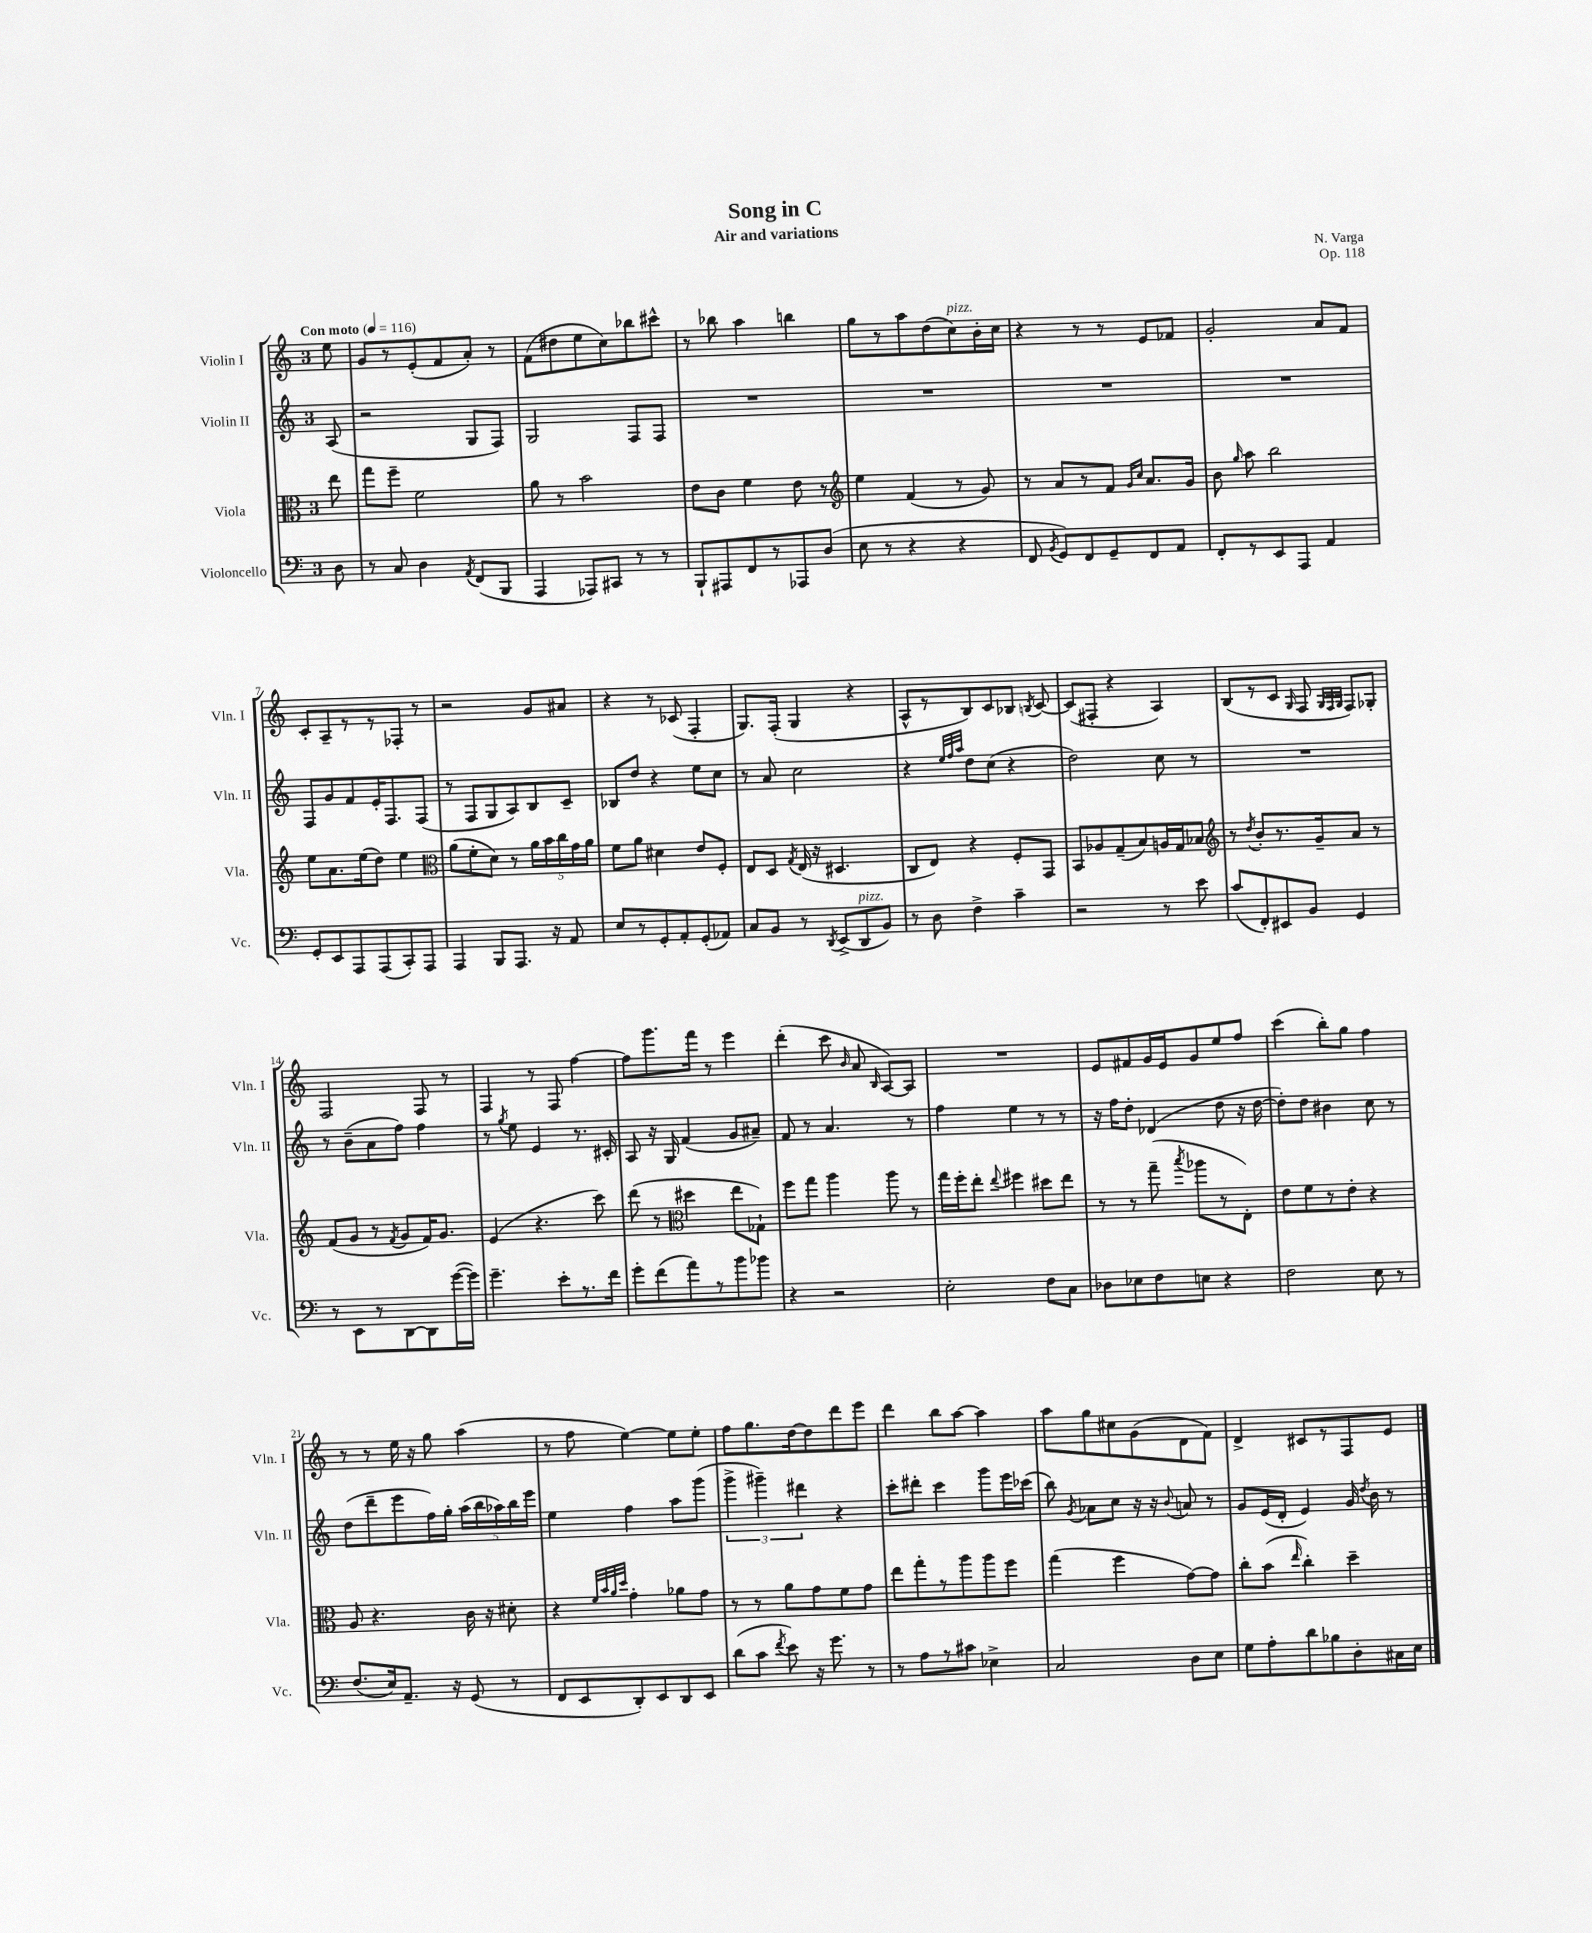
\header { title = "Song in C" composer = "N. Varga" subtitle = "Air and variations" opus = "Op. 118" }
<<
\new StaffGroup <<
\new Staff = "s0" \with { instrumentName = "Violin I" shortInstrumentName = "Vln. I" } {
    \clef treble \key c \major \once \override Staff.TimeSignature.style = #'single-digit \time 3/4 \partial 8 \tempo "Con moto" 4 = 116
    \autoBeamOff e''8 |
    g'8[ r8 e'8-.( f'8 a'8]-.) r8 |
    f'8[( dis''8 e''8 c''8) bes''8 cis'''8]-^ |
    r8 bes''8 a''4 b''4 |
    g''8[ r8 a''8 d''8( c''8^\markup { \italic "pizz." }) b'16-. c''16] |
    r4 r8 r8 e'8[ fes'8] |
    g'2-. a'8[ f'8] |
    c'8[-. a8-- r8 r8 fes8]-. r8 |
    r2 g'8[ ais'8] |
    r4 r8 ces'8( f4-. |
    g8.[) f16]-.( g4 r4 |
    a8[-^ r8 b8) c'8 bes8] \acciaccatura { b8 } c'8~ |
    c'8[( fis8]-. r4 a4) |
    b8[( r8 c'8] \grace { g16 } f8 \grace { g32[ f32 g32] } f8[) ges8]-. |
    f2 f8 r8 |
    f4 r8 f8 f''4~ |
    f''8[ g'''8. f'''16] r8 e'''4 |
    d'''4-.( c'''8 \grace { b'16 } a'8 \grace { b16 } a8[~) a8] |
    R2. |
    e'8[ fis'8 g'16 e'16 g'8 e''8 f''8] |
    c'''4( b''8[-.) g''8] f''4 |
    r8 r8 e''16 r16 g''8 a''4( |
    r8 f''8 e''4~) e''8[ e''8]-. |
    f''8[ g''8. d''16~ d''8 d'''8 e'''8] |
    d'''4 b''8[ a''8]~ a''4 |
    a''8[ g''8 cis''8 g'8( d'8 f'8]) |
    d'4-> cis'8[ r8 f8 e'8] \bar "|." |
}
\new Staff = "s1" \with { instrumentName = "Violin II" shortInstrumentName = "Vln. II" } {
    \clef treble \key c \major \once \override Staff.TimeSignature.style = #'single-digit \time 3/4 \partial 8
    \autoBeamOff a8( |
    r2 g8[ f8]) |
    g2 f8[ f8] |
    R2. |
    R2. |
    R2. |
    R2. |
    f8[ g'8 f'8 e'16-. f8. f8]( |
    r8 f8[ g8 a8) b8 c'8]-- |
    bes8[ d''8] r4 e''8[ c''8] |
    r8 a'8 c''2 |
    r4 \grace { e''32[ f''32 a''32] } d''8[ c''8]( r4 |
    d''2) c''8 r8 |
    R2. |
    r8 b'8[--( a'8 f''8]) f''4 |
    r8 \acciaccatura { g''8 } e''8 e'4 r8. cis'16-. |
    a8 r16 g16 f'4( g'8[ ais'8]--) |
    f'8 r8 a'4. r8 |
    f''4 e''4 r8 r8 |
    r16 f''16[ d''8]-. des'4( d''8 r16 d''16~ |
    d''8[-.) d''8] bis'4 c''8 r8 |
    d''8[( d'''8-- e'''8 f''16) g''16]-. \tuplet 5/4 { a''16[( b''16 aes''16) b''16 e'''16] } |
    e''4 f''4 a''8[ g'''8]( |
    \tuplet 3/2 { g'''4-> gis'''4--) dis'''4 } r4 |
    c'''8[-. dis'''8]-. c'''4 g'''8[ e'''16 ces'''16]( |
    b''8) \acciaccatura { g'8 } aes'8[ c''8] r16 r16 \appoggiatura { b'8 } a'8 r8 |
    g'8[ e'16( d'16]-. e'4) g'16 \acciaccatura { d''8 } b'16 r8 \bar "|." |
}
\new Staff = "s2" \with { instrumentName = "Viola" shortInstrumentName = "Vla." } {
    \clef alto \key c \major \once \override Staff.TimeSignature.style = #'single-digit \time 3/4 \partial 8
    \autoBeamOff e''8 |
    g''8[ f''8]-- f'2 |
    a'8 r8 b'2 |
    e'8[ c'8] f'4 e'8 r8 |
    \clef treble e''4 f'4( r8 g'8) |
    r8 a'8[ r8 f'8] \grace { g'16[ c''16] } a'8.[ g'16] |
    b'8 \grace { g''16 } a''8 b''2 |
    e''8[ a'8. e''16( d''8]) e''4 |
    \clef alto a'8[( f'8-. d'8]) r8 \tuplet 5/4 { a'16[ b'16 c''16 g'16 a'16] } |
    f'8[ a'8] dis'4 e'8[ f8]-. |
    e8[ d8] \acciaccatura { g8 } e16( r16 dis4. |
    c8[ e8]) r4 f8[-. g,8] |
    b,8[ aes8 g8--( b8) a16 g16 bes8] |
    \clef treble r8 \acciaccatura { d''8 } b'8[-. r8. g'16-- a'8] r8 |
    f'8[( g'8] r8 \acciaccatura { f'8 } g'8[ f'16) g'8.] |
    e'4( r4. c'''8) |
    d'''8( r8 \clef alto dis''4 e''8[ ges8]-!) |
    f''8[ g''8] a''4 a''8 r8 |
    g''16[ f''16-. e''8]-. \appoggiatura { e''8 } fis''4 dis''8[ e''8] |
    r8 r8 g''8--( \acciaccatura { b''8 } aes''8[ r8 e8]-.) |
    e'8[ f'8 r8 e'8]-. r4 |
    a8 r4. c'16 r16 dis'8-. |
    r4 \grace { f'32[ b'32 a'32 d''32] } g'4-. aes'8[ g'8] |
    r8 r8 a'8[ g'8 f'8 g'8] |
    e''8[ g''8-. r8 a''8 a''8 f''8] |
    g''4( f''4 g'8[~) g'8] |
    c''8[-. b'8]( \grace { e''16 } c''4-.) d''4-- \bar "|." |
}
\new Staff = "s3" \with { instrumentName = "Violoncello" shortInstrumentName = "Vc." } {
    \clef bass \key c \major \once \override Staff.TimeSignature.style = #'single-digit \time 3/4 \partial 8
    \autoBeamOff d8 |
    r8 c8 d4 \acciaccatura { a,8 } f,8[( b,,8] |
    a,,4 aes,,8[) cis,8] r8 r8 |
    b,,8[-! ais,,8 f,8 r8 aes,,8 d8]( |
    e8 r8 r4 r4 |
    f,8 \acciaccatura { b,8 } g,8[) f,8 g,8-- f,8 a,8] |
    f,8[-. r8 e,8 a,,8] a,4 |
    g,8[-. e,8 a,,8 a,,8( c,8-.) a,,8] |
    a,,4 b,,8[ a,,8.] r16 a,8 |
    e8[ r8 g,8-. a,8-. g,8-.( aes,8]) |
    c8[ b,8] r8 \acciaccatura { d,8 } e,8[->( d,8^\markup { \italic "pizz." } b,8]) |
    r8 d8 f4-> c'4-- |
    r2 r8 e'8 |
    c'8[( f,8-.) eis,8 b,8] g,4 |
    r8 e,8[ r8 d,8~ d,8 g'16~( g'16]) |
    g'4.-- e'8[-. r8. f'16] |
    g'8[-. f'8( a'8) r8 b'8 bes'8] |
    r4 r2 |
    e2-. f8[ c8] |
    des8[ ees8 f8 e8] r4 |
    f2 e8 r8 |
    f8.[( e16) a,8.]-- r16 g,8( r8 |
    f,8[ e,8 d,8-.) e,8 d,8 e,8] |
    d'8[( c'8] \acciaccatura { f'8 } e'8) r16 g'8. r8 |
    r8 a8[ r8 cis'8] ees4-> |
    c2 d8[ e8] |
    g8[ a8-. d'8 bes8 d8-. cis16 e16] \bar "|." |
}
>>
>>
